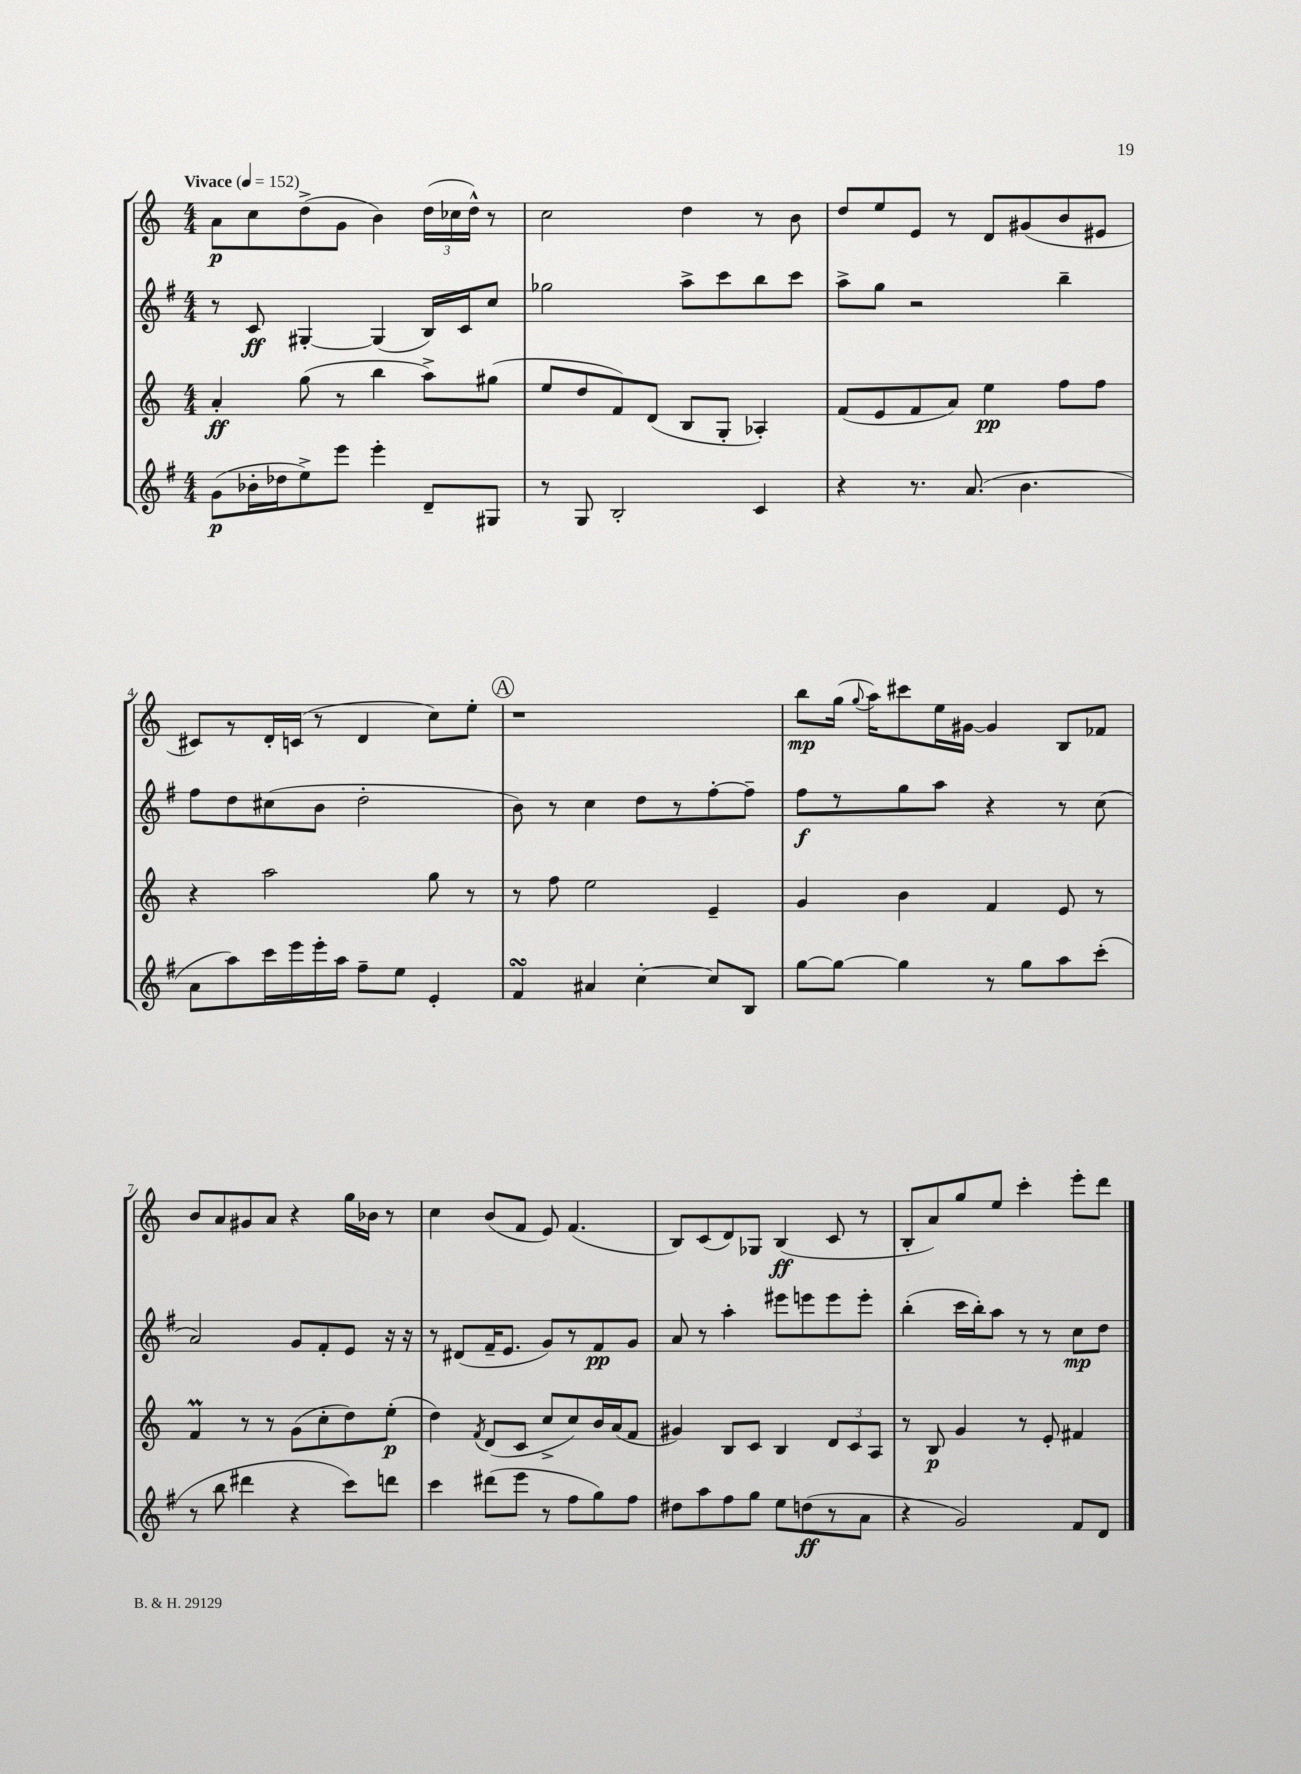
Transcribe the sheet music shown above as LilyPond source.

<<
\new StaffGroup <<
\new Staff = "s0" {
    \clef treble \key c \major \numericTimeSignature \time 4/4 \tempo "Vivace" 4 = 152
    \autoBeamOff a'8[\p c''8 d''8->( g'8] b'4) \tuplet 3/2 { d''16[( ces''16 d''16]-^) } r8 |
    c''2 d''4 r8 b'8 |
    d''8[ e''8 e'8] r8 d'8[ gis'8( b'8 eis'8] |
    cis'8[) r8 d'16-. c'16]( r8 d'4 c''8[) e''8]-. |
    \mark \markup { \circle "A" } r1 |
    b''8[\mp g''16]( \appoggiatura { g''8 } a''16[) cis'''8 e''16 gis'16]~ gis'4 b8[ fes'8] |
    b'8[ a'8 gis'8 a'8] r4 g''16[ bes'16] r8 |
    c''4 b'8[( f'8] e'8) f'4.( |
    b8[) c'8( d'8) ges8] b4\ff( c'8 r8 |
    b8[-. a'8) g''8 e''8] c'''4-. e'''8[-. d'''8] \bar "|." |
}
\new Staff = "s1" {
    \clef treble \key g \major \numericTimeSignature \time 4/4
    \autoBeamOff r8 c'8\ff gis4~-. gis4( b16[) c'16 c''8] |
    ges''2 a''8[-> c'''8 b''8 c'''8] |
    a''8[-> g''8] r2 b''4-- |
    fis''8[ d''8 cis''8( b'8] d''2-. |
    \mark \markup { \circle "A" } b'8) r8 c''4 d''8[ r8 fis''8~-. fis''8]-- |
    fis''8[\f r8 g''8 a''8] r4 r8 c''8( |
    a'2) g'8[ fis'8-. e'8] r16 r16 |
    r8 dis'8[( fis'16-- e'8.] g'8[) r8 fis'8\pp g'8] |
    a'8 r8 a''4-. eis'''8[ e'''8 e'''8 e'''8]-. |
    b''4-.( c'''16[ b''16-.) a''8] r8 r8 c''8[\mp d''8] \bar "|." |
}
\new Staff = "s2" {
    \clef treble \key c \major \numericTimeSignature \time 4/4
    \autoBeamOff a'4-.\ff g''8( r8 b''4 a''8[->) gis''8]( |
    e''8[ d''8 f'8) d'8]( b8[ g8]-. aes4-.) |
    f'8[( e'8 f'8 a'8]) e''4\pp f''8[ f''8] |
    r4 a''2 g''8 r8 |
    \mark \markup { \circle "A" } r8 f''8 e''2 e'4-- |
    g'4 b'4 f'4 e'8 r8 |
    f'4\prall r8 r8 g'8[( c''8-. d''8) e''8]-.\p( |
    d''4) \acciaccatura { f'8 } d'8[( c'8] c''8[-> c''8) b'16 a'16( f'8] |
    gis'4) b8[ c'8] b4 \tuplet 3/2 { d'8[ c'8 a8] } |
    r8 b8\p g'4 r8 e'8-. fis'4 \bar "|." |
}
\new Staff = "s3" {
    \clef treble \key g \major \numericTimeSignature \time 4/4
    \autoBeamOff g'8[\p( bes'16-. des''16 e''8->) e'''8] e'''4-. d'8[-- gis8] |
    r8 g8 b2-. c'4 |
    r4 r8. a'8.( b'4. |
    a'8[ a''8) c'''16 e'''16 e'''16-. a''16] fis''8[-- e''8] e'4-. |
    \mark \markup { \circle "A" } fis'4\turn ais'4 c''4~-. c''8[ b8] |
    g''8[~ g''8]~ g''4 r8 g''8[ a''8 c'''8]-.( |
    r8 b''8 dis'''4 r4 c'''8[) d'''8] |
    c'''4 dis'''8[( e'''8] r8 fis''8[ g''8) fis''8] |
    dis''8[ a''8 fis''8 g''8] e''8[ d''8\ff( r8 a'8] |
    r4 g'2) fis'8[ d'8] \bar "|." |
}
>>
>>
